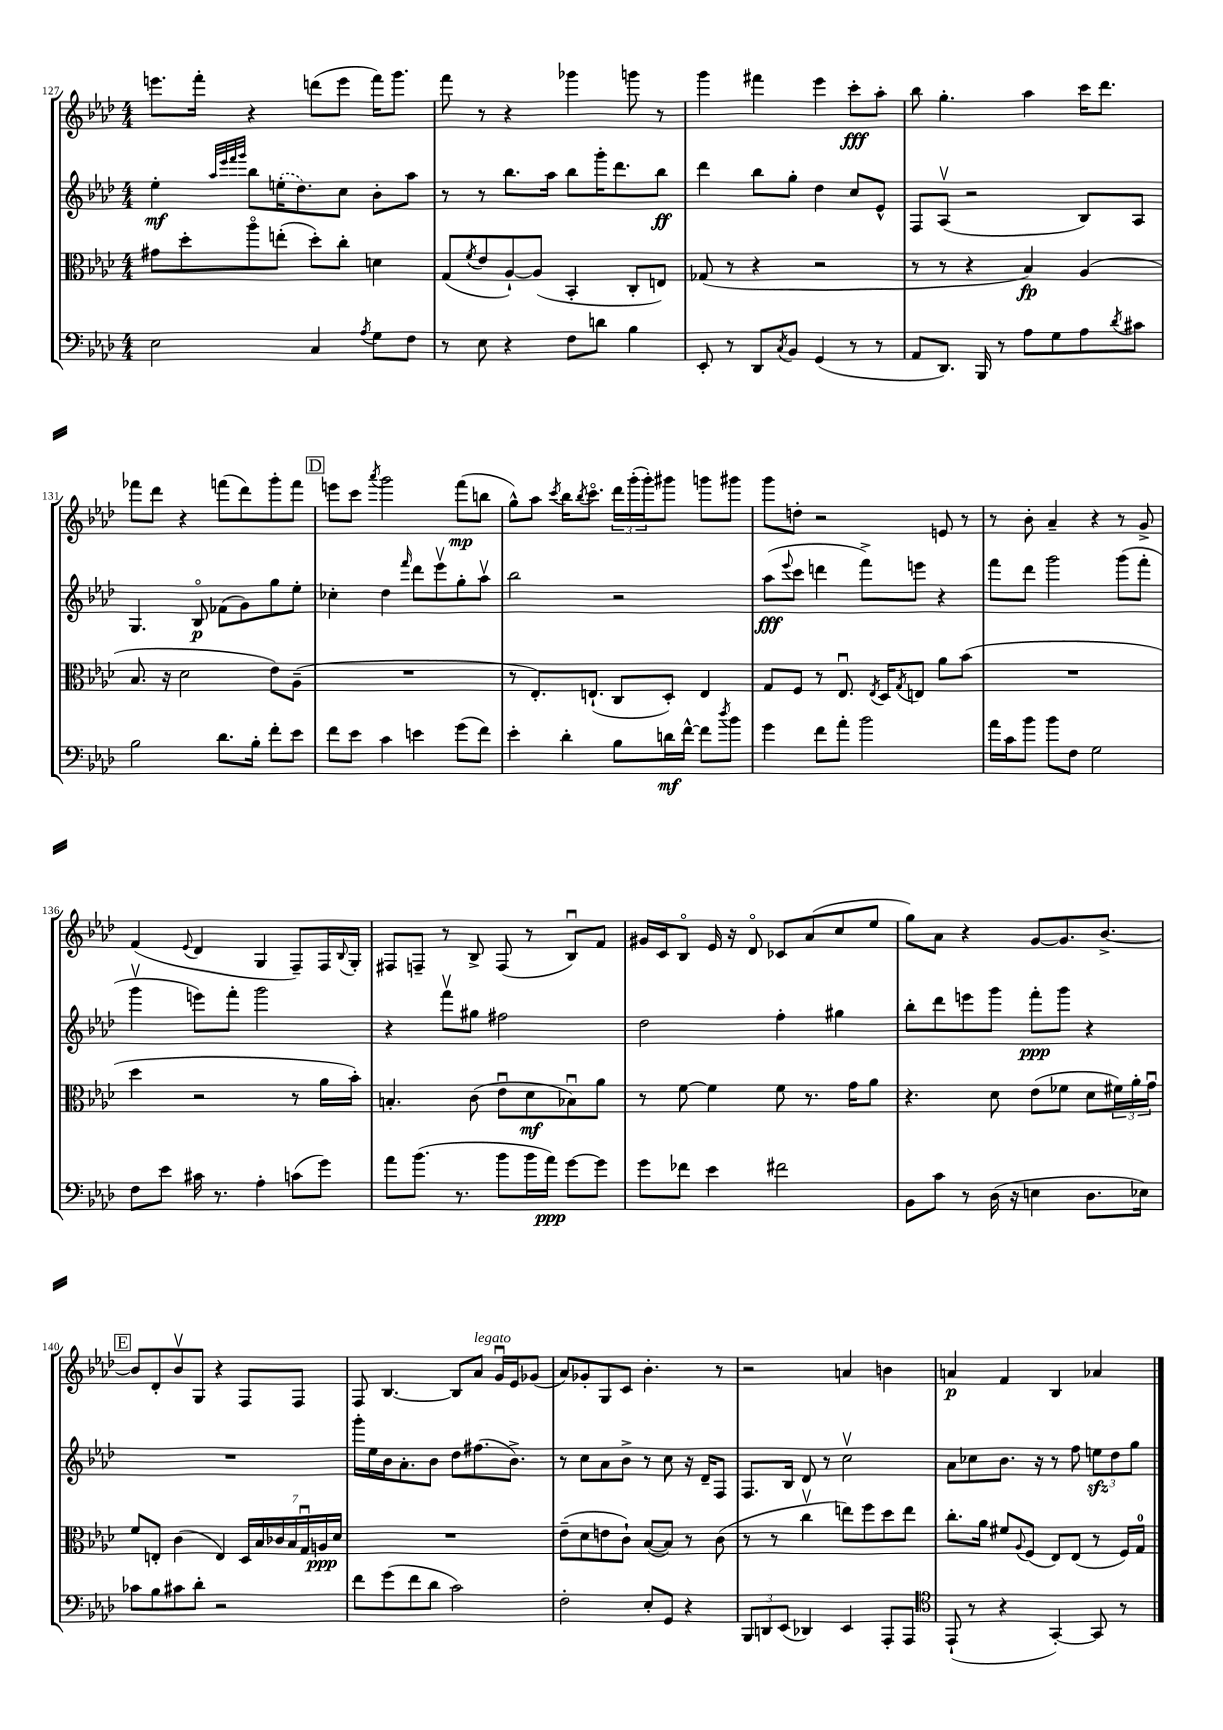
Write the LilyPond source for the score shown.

<<
\new StaffGroup <<
\new Staff = "s0" {
    \clef treble \key aes \major \numericTimeSignature \time 4/4
    e'''8. f'''16-. r4 d'''8( e'''8 f'''16) g'''8. |
    f'''8 r8 r4 ges'''4 g'''8 r8 |
    g'''4 fis'''4 ees'''4 c'''8-.\fff aes''8-. |
    bes''8 g''4.-. aes''4 c'''16 des'''8. |
    fes'''8 des'''8 r4 f'''8( des'''8) g'''8-. f'''8 |
    \mark \markup { \box "D" } e'''8 c'''8 \acciaccatura { aes'''8 } g'''2 f'''8\mp( b''8 |
    g''8-^) aes''8 \acciaccatura { c'''8 } bes''16 \acciaccatura { bes''8 } c'''8.\flageolet \tuplet 3/2 { des'''16 g'''16-.( g'''16-.) } gis'''8 g'''8 gis'''8 |
    g'''8 d''8-. r2 e'8 r8 |
    r8 bes'8-. aes'4-- r4 r8 g'8-> |
    f'4( \appoggiatura { ees'8 } des'4 g4 f8--) f16 \appoggiatura { bes8 } g16-. |
    fis8 f8-- r8 bes8-> f8( r8 bes8\downbow) f'8 |
    gis'16 c'16 bes8\flageolet ees'16 r16 des'8\flageolet ces'8 aes'8( c''8 ees''8 |
    g''8) aes'8 r4 g'8~ g'8. bes'8.~-> |
    \mark \markup { \box "E" } bes'8 des'8-. bes'8\upbow g8 r4 f8 f8 |
    f8 bes4.~ bes8 aes'8^\markup { \italic "legato" } g'16\downbow ees'16 ges'8( |
    aes'8) ges'8-. g8 c'8 bes'4.-. r8 |
    r2 a'4 b'4 |
    a'4\p f'4 bes4 aes'4 \bar "|." |
}
\new Staff = "s1" {
    \clef treble \key aes \major \numericTimeSignature \time 4/4
    ees''4-.\mf \grace { aes''32 ees'''32 f'''32 g'''32 } bes''8 \once \slurDashed e''16-.( des''8.) c''8 bes'8-. aes''8 |
    r8 r8 bes''8. aes''16 bes''8 g'''16-. des'''8. bes''8\ff |
    des'''4 bes''8 g''8-. des''4 c''8 ees'8-^ |
    f8 aes8\upbow( r2 bes8) aes8 |
    g4. bes8\flageolet\p fes'8( g'8) g''8 ees''8-. |
    \mark \markup { \box "D" } ces''4-. des''4 \grace { f'''16 } des'''8 ees'''8\upbow g''8-. aes''8\upbow |
    bes''2 r2 |
    aes''8\fff( \appoggiatura { ees'''8 } c'''8 d'''4 f'''8->) e'''8 r4 |
    f'''8 des'''8 g'''2 g'''8( f'''8-. |
    g'''4\upbow e'''8) f'''8-. g'''2 |
    r4 f'''8\upbow gis''8 fis''2 |
    des''2 f''4-. gis''4 |
    bes''8-. des'''8 e'''8 g'''8 f'''8-.\ppp g'''8 r4 |
    \mark \markup { \box "E" } R1 |
    g'''16-. ees''16 bes'16 aes'8.-. bes'8 des''8 fis''8.( bes'8.->) |
    r8 c''8 aes'8 bes'8-> r8 c''8 r16 des'16-- f8 |
    f8. bes16 des'8 r8 c''2\upbow |
    aes'8 ces''8 bes'8. r16 r8 f''8 \tuplet 3/2 { e''8\sfz des''8 g''8 } \bar "|." |
}
\new Staff = "s2" {
    \clef alto \key aes \major \numericTimeSignature \time 4/4
    gis'8 des''8-. aes''8\flageolet e''8-.( des''8-.) c''8-. d'4 |
    g8( \acciaccatura { f'8 } ees'8 aes8~-!) aes8( bes,4-. c8-. e8) |
    ges8( r8 r4 r2 |
    r8 r8 r4 bes4\fp) aes4( |
    bes8. r16 des'2 ees'8) aes8--( |
    \mark \markup { \box "D" } R1 |
    r8 ees8.-.) e8.-!( c8 des8-.) e4 |
    g8 f8 r8 ees8.\downbow \acciaccatura { ees8 } des16 \acciaccatura { g8 } e8 aes'8 bes'8( |
    R1 |
    des''4 r2 r8 aes'16 bes'16-.) |
    b4.-. c'8( ees'8\downbow des'8\mf bes8\downbow) aes'8 |
    r8 f'8~ f'4 f'8 r8. g'16 aes'8 |
    r4. des'8 ees'8( fes'8 des'8 \tuplet 3/2 { fis'16) aes'16-. g'16\downbow } |
    \mark \markup { \box "E" } f'8 e8-. c'4( e4) \tuplet 7/4 { des16 bes16 ces'16 bes16 g16\downbow a16\ppp des'16 } |
    R1 |
    ees'8--( des'8 e'8 c'8-!) bes8~( bes8) r8 c'8( |
    r8 r8 c''4\upbow e''8) f''8 des''8 e''8 |
    c''8.-. aes'16 fis'8 \appoggiatura { aes8 } f8( ees8) ees8( r8 f16) g16-0 \bar "|." |
}
\new Staff = "s3" {
    \clef bass \key aes \major \numericTimeSignature \time 4/4
    ees2 c4 \acciaccatura { aes8 } g8 f8 |
    r8 ees8 r4 f8 d'8 bes4 |
    ees,8-. r8 des,8 \acciaccatura { c8 } bes,8 g,4( r8 r8 |
    aes,8 des,8.) bes,,16 r8 aes8 g8 aes8 \acciaccatura { des'8 } cis'8 |
    bes2 des'8. bes16-. f'8-. ees'8 |
    \mark \markup { \box "D" } f'8 ees'8 c'4 e'4 g'8( f'8) |
    ees'4-. des'4-. bes8 d'16\mf f'16~-^ f'8 \acciaccatura { des''8 } bes'8 |
    g'4 f'8 aes'8-. bes'2 |
    aes'16 c'16 bes'8 bes'8 f8 g2 |
    f8 ees'8 cis'16 r8. aes4-. c'8( g'8) |
    aes'8 bes'8.( r8. bes'8 bes'16 aes'16\ppp) g'8~ g'8 |
    g'8 fes'8 ees'4 fis'2 |
    bes,8 c'8 r8 des16( r16 e4 des8. ees16) |
    \mark \markup { \box "E" } ces'8 bes8 cis'8 des'8-. r2 |
    f'8 g'8( f'8 des'8 c'2) |
    f2-. ees8-. g,8 r4 |
    \tuplet 3/2 { bes,,8 d,8 ees,8( } des,4) ees,4 aes,,8-. aes,,8 |
    \clef tenor ees,8-!( r8 r4 g,4~-.) g,8 r8 \bar "|." |
}
>>
>>
\layout { \context { \Score currentBarNumber = #127 } }
